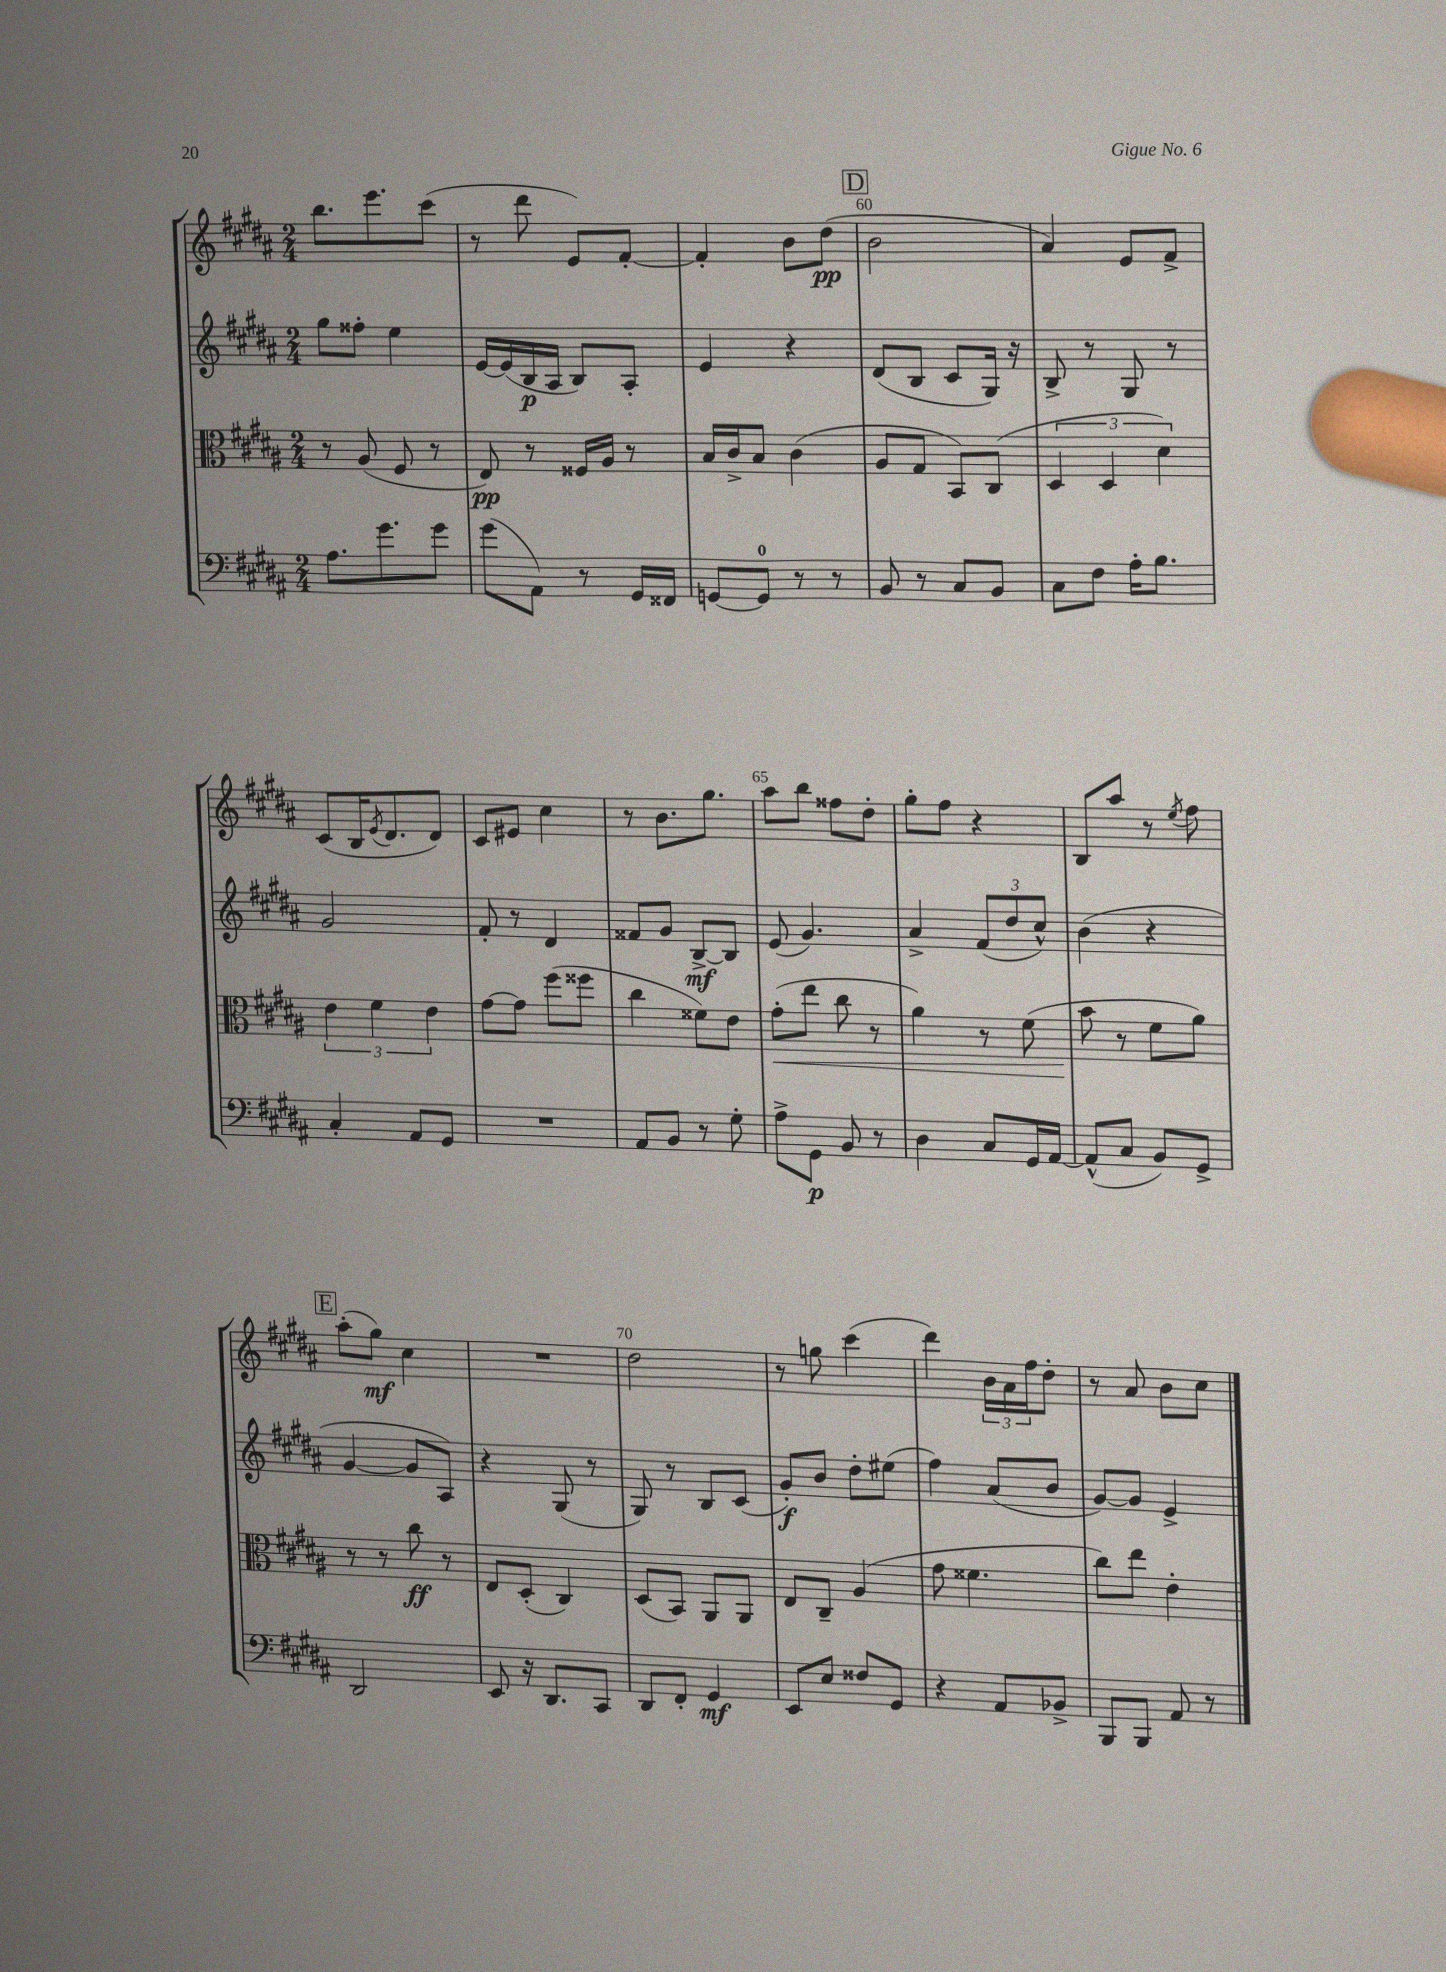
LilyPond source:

<<
\new StaffGroup <<
\new Staff = "s0" {
    \clef treble \key b \major \numericTimeSignature \time 2/4
    b''8. e'''8. cis'''8( |
    r8 dis'''8 e'8) fis'8~-. |
    fis'4-. b'8 dis''8\pp( |
    \mark \markup { \box "D" } b'2 |
    ais'4) e'8 fis'8-> |
    cis'8( b16 \acciaccatura { e'8 } dis'8. dis'8) |
    cis'8 eis'8 cis''4 |
    r8 b'8. gis''8. |
    ais''8 b''8 fisis''8 dis''8-. |
    gis''8-. fis''8 r4 |
    b8 ais''8 r8 \acciaccatura { e''8 } fis''8 |
    \mark \markup { \box "E" } ais''8-.( gis''8\mf) cis''4 |
    R2 |
    dis''2 |
    r8 g''8 cis'''4( |
    dis'''4) \tuplet 3/2 { b'16 ais'16 fis''16 } dis''8-. |
    r8 ais'8 b'8 cis''8 \bar "|." |
}
\new Staff = "s1" {
    \clef treble \key b \major \numericTimeSignature \time 2/4
    gis''8 fisis''8-. e''4 |
    e'16~ e'16( b16\p ais16 b8) ais8-. |
    e'4 r4 |
    \mark \markup { \box "D" } dis'8( b8 cis'8 gis16) r16 |
    b8-> r8 gis8 r8 |
    gis'2 |
    fis'8-. r8 dis'4 |
    fisis'8 gis'8 b8~->\mf b8 |
    e'8( gis'4.) |
    ais'4-> \tuplet 3/2 { fis'8( dis''8 cis''8-^) } |
    b'4( r4 |
    \mark \markup { \box "E" } gis'4~ gis'8 ais8) |
    r4 gis8( r8 |
    gis8) r8 b8 cis'8( |
    gis'8-.\f) b'8 dis''8-. eis''8( |
    fis''4) ais'8( b'8 |
    gis'8~) gis'8 e'4-> \bar "|." |
}
\new Staff = "s2" {
    \clef alto \key b \major \numericTimeSignature \time 2/4
    r8 ais8( fis8 r8 |
    e8\pp) r8 fisis16 ais16 r8 |
    b16 cis'16-> b8 cis'4( |
    \mark \markup { \box "D" } ais8 gis8 b,8) cis8( |
    \tuplet 3/2 { dis4 dis4 dis'4) } |
    \tuplet 3/2 { e'4 fis'4 e'4 } |
    gis'8~ gis'8 fis''8( fisis''8 |
    cis''4 fisis'8) e'8 |
    gis'8-.\<( e''8 cis''8 r8 |
    ais'4) r8 fis'8( |
    b'8\! r8 fis'8 ais'8) |
    \mark \markup { \box "E" } r8 r8 cis''8\ff r8 |
    e8 dis8-.( cis4) |
    dis8( b,8) ais,8 ais,8 |
    e8 cis8-- ais4( |
    gis'8 fisis'4. |
    cis''8) e''8 e'4-. \bar "|." |
}
\new Staff = "s3" {
    \clef bass \key b \major \numericTimeSignature \time 2/4
    ais8. gis'8. gis'8 |
    gis'8( ais,8) r8 gis,16 fisis,16 |
    g,8~ g,8-0 r8 r8 |
    \mark \markup { \box "D" } b,8 r8 cis8 b,8 |
    cis8 fis8 ais16-. b8. |
    cis4-. ais,8 gis,8 |
    R2 |
    ais,8 b,8 r8 gis8-. |
    ais8-> gis,8\p b,8 r8 |
    dis4 cis8 gis,16 ais,16~ |
    ais,8-^( cis8 b,8) gis,8-> |
    \mark \markup { \box "E" } dis,2 |
    e,8 r16 dis,8. cis,8 |
    dis,8 fis,8-. gis,4\mf |
    e,8 e8 fisis8 gis,8 |
    r4 ais,8 bes,8-> |
    b,,8 b,,8 ais,8 r8 \bar "|." |
}
>>
>>
\layout { \context { \Score currentBarNumber = #57 \override BarNumber.break-visibility = ##(#f #t #t) barNumberVisibility = #(every-nth-bar-number-visible 5) } }
